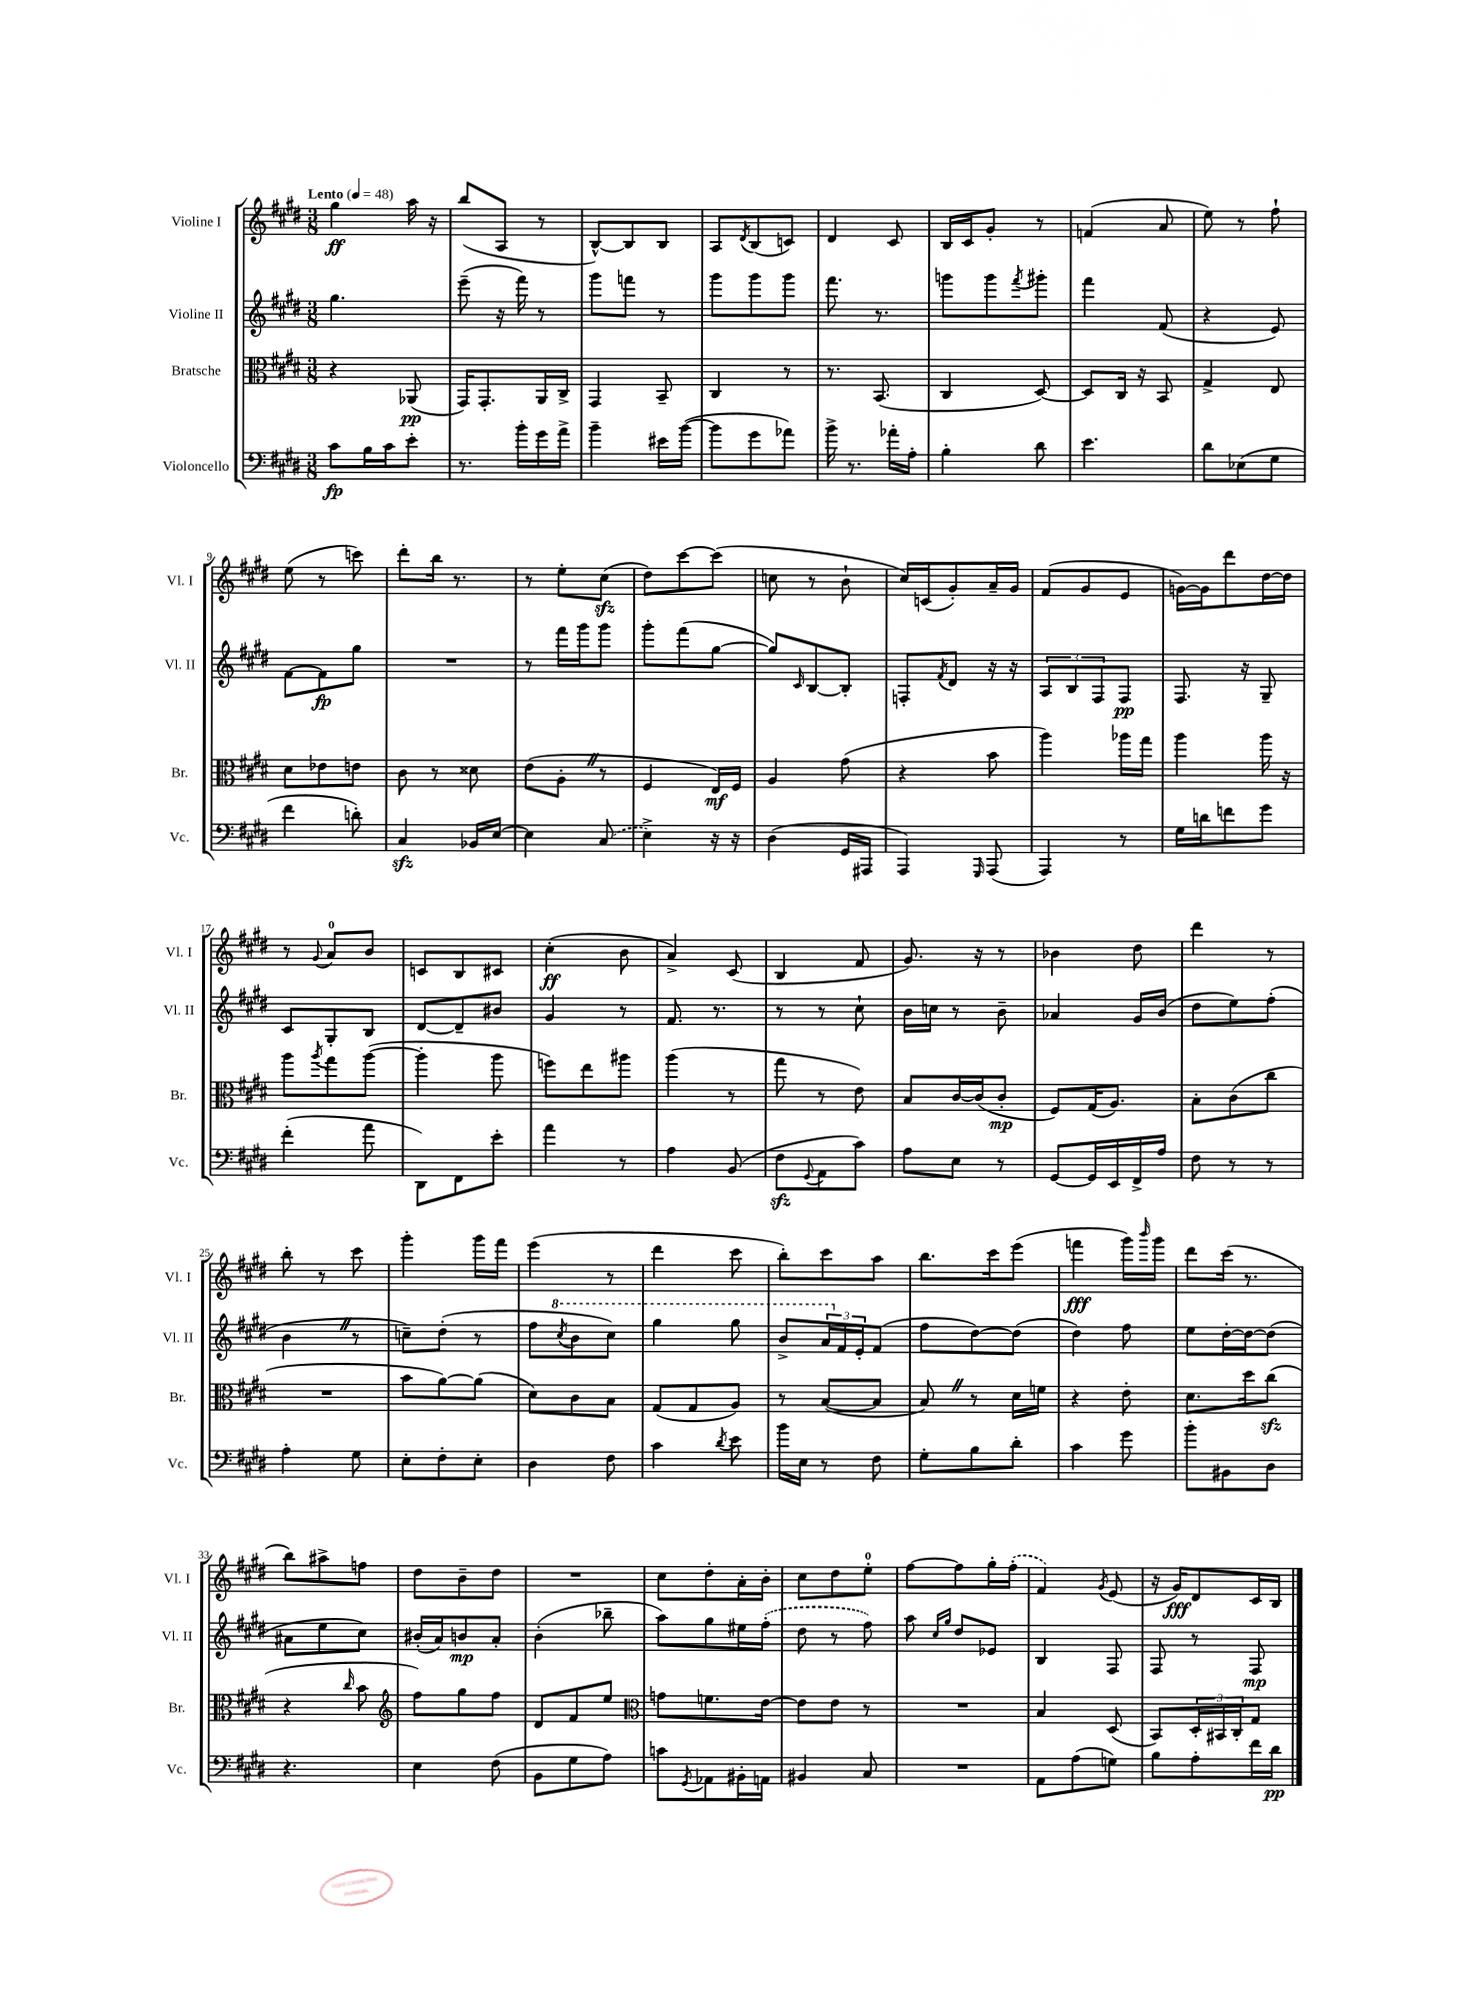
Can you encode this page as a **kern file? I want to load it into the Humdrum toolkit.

**kern	**kern	**kern	**kern
*staff4	*staff3	*staff2	*staff1
*clefF4	*clefC3	*clefG2	*clefG2
*k[f#c#g#d#]	*k[f#c#g#d#]	*k[f#c#g#d#]	*k[f#c#g#d#]
*M3/8	*M3/8	*M3/8	*M3/8
*MM48	*MM48	*MM48	*MM48
8c#	4r	4.gg#	4gg#
16B	.	.	.
16c#	.	.	.
8e'	(8AA-	.	16aa
.	.	.	16r
=	=	=	=
8.r	16GG#)	(8eee~	(8bb
.	8.GG#'	.	.
.	.	16r	8A
16b'	.	16fff#)	.
16g#	16AA	8r	8r
16a^	16C#^	.	.
=	=	=	=
4b~	4GG#	8ggg#	[8B^^)
.	.	8fff	8B]
16e#	8BB~	8r	8B
([16b	.	.	.
=	=	=	=
8b]	4C#	8ggg#	8A
.	.	.	8qd#
8g#	.	8ggg#	(8B
8a-)	8r	8ggg#	8c)
=	=	=	=
16b^	8.r	8.fff#	4d#
8.r	.	.	.
.	(8.BB	8.r	.
16a-'	.	.	8c#
16A'	.	.	.
=	=	=	=
4B'	4C#	8ggg	16B
.	.	.	16c#
.	.	8ggg	8g#'
.	.	8qfff#	.
8d#	[8D#)	8ggg#'	8r
=	=	=	=
4.e	8D#]	4fff#	(4f
.	16C#	.	.
.	16r	.	.
.	8BB	(8f#	8a
=	=	=	=
8d#	4G#^	4r	8ee)
(8E-	.	.	8r
8G#	8E	8e)	8ff#`
=	=	=	=
4f#	8d#	[8f#	(8ee
.	8e-	8f#]	8r
8d')	8e	8gg#	8ccc)
=	=	=	=
4C#	8c#	4.r	8ddd#'
.	8r	.	16bb
.	.	.	8.r
16BB-	8d##	.	.
[16E	.	.	.
=	=	=	=
4E]	(8e	8r	8r
.	8A'	16fff#	8ee'
.	.	16ggg#	.
(8C#	8r	8ggg#	(8cc#
=	=	=	=
4E^)	4F#	8ggg#'	8dd#)
.	.	(8fff#	[8ccc#
16r	16E)	[8gg#	(8ccc#]
16r	16F#	.	.
=	=	=	=
(4D#	4A	8gg#])	8cc
.	.	16qqc#	.
.	.	[8B	8r
16GG#	(8g#	8B']	8b`
16AAA#	.	.	.
=	=	=	=
4AAA)	4r	8F'	16cc#)
.	.	.	(16c
.	.	8qf#	.
.	.	8d#	8g#')
16qqGGG#	.	.	.
(8AAA	8b	16r	16a~
.	.	16r	16g#
=	=	=	=
4AAA)	4aa)	12A	(8f#
.	.	12B	.
.	.	.	8g#
.	.	12F#	.
8r	16aa-	8F#	8e
.	16gg#	.	.
=	=	=	=
16G#	4aa	8.F#	[16g)
16d	.	.	16g]
8f	.	.	8ddd#
.	.	16r	.
8g#	16aa	8G#~	[16dd#
.	16r	.	16dd#]
=	=	=	=
(4f#'	8aa	8c#	8r
.	8qaa	.	8qqg#
.	8gg#	8G#'	8a
8a	([8aa	8B	8b
=	=	=	=
8DD#)	4aa']	[8d#	8c
8FF#	.	8d#~]	8B
8e'	8aa	8b#	8c#
=	=	=	=
4a	8ff)	4g#	(4cc#'
.	8ee	.	.
8r	8aa#	8r	8b
=	=	=	=
4A	(4aa	8.f#	4a^)
.	.	8.r	.
(8BB	8r	.	(8c#
=	=	=	=
8F#	8gg#	8r	4B
8qqGG#	.	.	.
8AA	8r	8r	.
8c#)	8e)	8cc#`	8f#
=	=	=	=
8A	8B	16b	8.g#)
.	.	16cc	.
8E	[16c#	8r	.
.	(16c#]	.	16r
8r	8c#'	8b~	8r
=	=	=	=
[8GG#	8F#)	4a-	4b-
16GG#]	(16G#	.	.
16EE	8.A)	.	.
16FF#^	.	16g#	8dd#
16A	.	(16b	.
=	=	=	=
8F#	8B'	8dd#	4ddd#
8r	(8c#	8ee)	.
8r	8cc#	(8ff#'	8r
=	=	=	=
4A'	4.r	4b	8bb'
.	.	.	8r
8G#	.	8r	8ccc#
=	=	=	=
8E'	8b	8cc~)	4ggg#'
8F#'	[8a)	(8dd#'	.
8E'	(8a]	8r	16ggg#
.	.	.	16fff#
=	=	=	=
4D#	8d#)	8ff#	(4eee
.	.	8qccc#	.
.	8c#	8bb	.
8F#	8B	8ccc#)	8r
=	=	=	=
4c#	(8G#	4ggg#	4ddd#
.	8G#	.	.
8qd#	.	.	.
8e	8A)	8ggg#	8ccc#
=	=	=	=
16b	8r	8bb^	8bb')
16E	.	.	.
8r	([8B	24aa	8ccc#
.	.	24f#	.
.	.	24e'	.
8F#	8B]	(8f#	8aa
=	=	=	=
8G#'	8B)	8ff#	8.bb
8B	8r	[8dd#)	.
.	.	.	16ccc#
8d#'	16d#	(8dd#]	(8eee
.	16f	.	.
=	=	=	=
4c#	4r	4dd#)	4fff
8g#	8e'	8ff#	16ggg#)
.	.	.	16qqbbb
.	.	.	16ggg#
=	=	=	=
8b'	8.d#	8ee	8ddd#
8BB#	.	[16dd#'	(16ccc#
.	16dd#	16dd#_	8.r
8D#	(8cc#	(8dd#]	.
=	=	=	=
4.r	4r	8a#	8bb)
.	.	8ee	8aa#^
.	16qqcc#	.	.
.	8b	8cc#)	8ff
=	=	=	=
*	*clefG2	*	*
4E	8ff#)	(16b#'	8dd#
.	.	16a)	.
.	8gg#	8b	8b~
(8F#	8ff#	8a'	8dd#
=	=	=	=
8BB	8d#	(4b'	4.r
8G#	8f#	.	.
8A)	8ee	8bb-~	.
=	=	=	=
*	*clefC3	*	*
8c	8g	8aa)	8cc#
8qGG#	.	.	.
8AA-	8.f	8gg#	8dd#'
16BB#'	.	16ee#	16a'
16AA	[16e	(16ff#'	16b'
=	=	=	=
4BB#	8e]	8dd#	8cc#
.	8e	8r	8dd#
8C#	8r	8ff#)	8ee'
=	=	=	=
4.r	4.r	8aa	[8ff#
.	.	16qqcc#	.
.	.	16qqgg#	.
.	.	8dd#	8ff#]
.	.	8e-	16gg#'
.	.	.	(16ff#'
=	=	=	=
8AA	4B	4B	4f#)
(8A	.	.	.
.	.	.	8qg#
8G)	(8D#	8F#	(8e
=	=	=	=
8B	8BB)	8F#	16r
.	.	.	16g#)
8A'	24D#'	8r	8d#
.	24BB#	.	.
.	24C#'	.	.
16f#	8G#	8F#	16c#
16d#	.	.	16B
==	==	==	==
*-	*-	*-	*-
